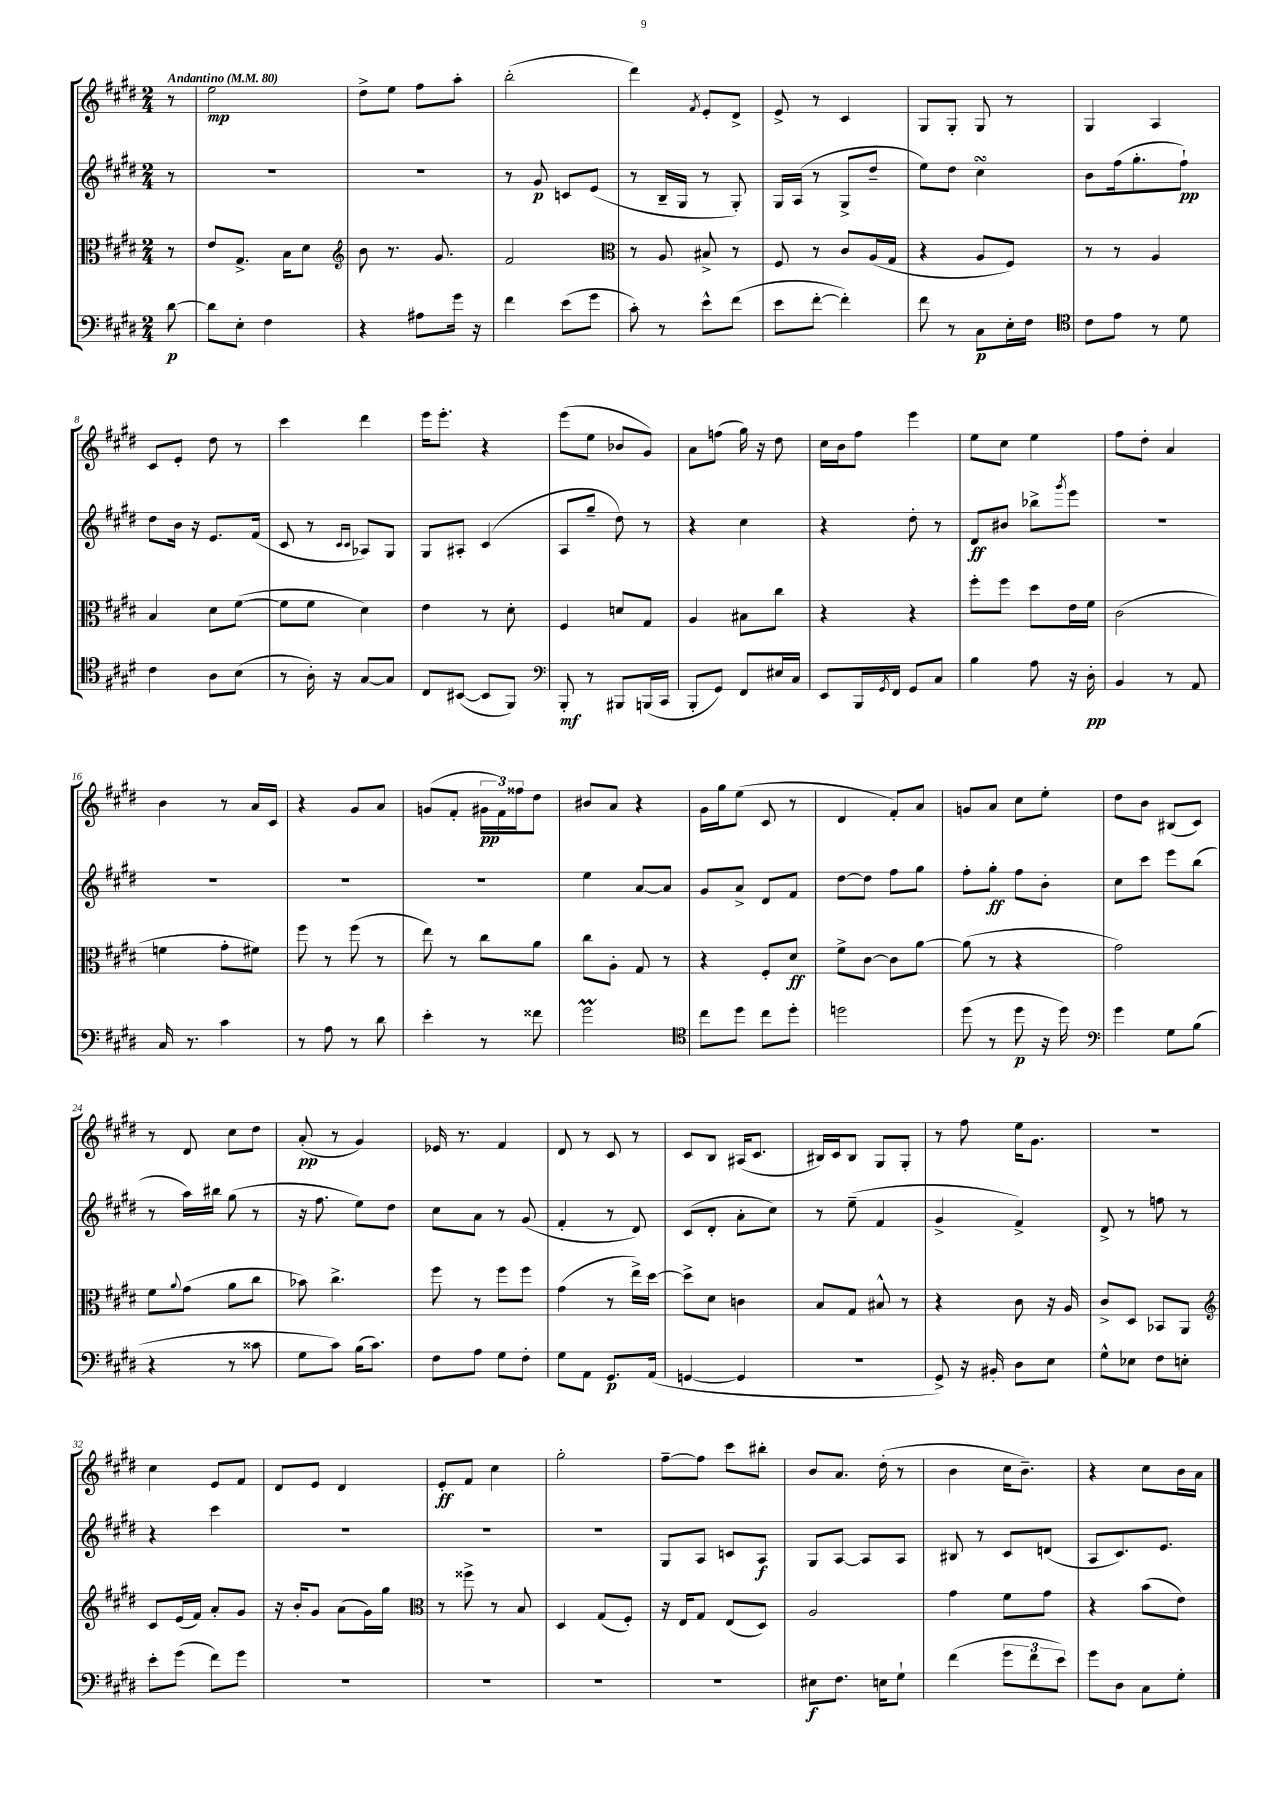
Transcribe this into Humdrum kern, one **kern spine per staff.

**kern	**kern	**kern	**kern
*staff4	*staff3	*staff2	*staff1
*clefF4	*clefC3	*clefG2	*clefG2
*k[f#c#g#d#]	*k[f#c#g#d#]	*k[f#c#g#d#]	*k[f#c#g#d#]
*M2/4	*M2/4	*M2/4	*M2/4
*MM80	*MM80	*MM80	*MM80
[8d#	8r	8r	8r
=	=	=	=
8d#]	8e	2r	2ee
8E'	8.G#^	.	.
4F#	.	.	.
.	16B	.	.
.	8d#	.	.
=	=	=	=
*	*clefG2	*	*
4r	8b	2r	8dd#^
.	8.r	.	8ee
8A#	.	.	8ff#
.	8.g#	.	.
16g#	.	.	8aa'
16r	.	.	.
=	=	=	=
4f#	2f#	8r	(2bb'
.	.	8g#	.
(8e	.	8c	.
8g#	.	(8e	.
=	=	=	=
*	*clefC3	*	*
8c#')	8r	8r	4ddd#)
8r	8A	16B~	.
.	.	16G#	.
.	.	.	8qf#
8e^^	8B#^	8r	8e'
(8f#	8r	8G#')	8d#^
=	=	=	=
8e	8F#	16G#	8e^
.	.	(16A	.
[8f#'	8r	8r	8r
4f#'])	8c#	8G#^	4c#
.	(16A	8dd#~	.
.	16G#	.	.
=	=	=	=
8f#	4r	8ee)	8G#
8r	.	8dd#	8G#'
8C#	8A	4cc#	8G#
16E'	8F#)	.	8r
16F#	.	.	.
=	=	=	=
*clefC4	*	*	*
8c#	8r	8b	4G#
8e	8r	(16ff#	.
.	.	8.gg#'	.
8r	4A	.	4A
8d#	.	8ff#`)	.
=	=	=	=
4c#	4B	8dd#	8c#
.	.	16b	8e'
.	.	16r	.
8A	8d#	8.e	8dd#
(8B	([8f#	.	8r
.	.	(16f#	.
=	=	=	=
8r	8f#]	8c#	4ccc#
16A')	8f#	8r	.
16r	.	.	.
.	.	16qqc#	.
.	.	16qqc#	.
[8G#	4d#)	8A-)	4ddd#
8G#]	.	8G#	.
=	=	=	=
8C#	4e	8G#	16eee
.	.	.	8.eee'
([8BB#	.	8A#'	.
8BB#]	8r	(4c#	4r
8FF#)	8d#'	.	.
=	=	=	=
*clefF4	*	*	*
8BBB'	4F#	8A	(8eee
8r	.	8gg#~	8ee
8BBB#	8d	8dd#)	8b-
(16BBB	8G#	8r	8g#)
16CC#	.	.	.
=	=	=	=
8BBB'	4A	4r	8a
8GG#)	.	.	(8ff
8FF#	8B#	4cc#	16gg#)
.	.	.	16r
16E#	8cc#	.	8dd#
16C#	.	.	.
=	=	=	=
8EE	4r	4r	16cc#
.	.	.	16b
16BBB	.	.	8ff#
8qGG#	.	.	.
16FF#	.	.	.
8GG#	4r	8dd#'	4eee
8C#	.	8r	.
=	=	=	=
4B	8ff#'	8d#	8ee
.	8ff#	8b#	8cc#
8A	8dd#	8bb-^	4ee
.	.	8qggg#	.
16r	16e	8eee	.
16D#'	16f#	.	.
=	=	=	=
4BB	(2c#	2r	8ff#
.	.	.	8dd#'
8r	.	.	4a
8AA	.	.	.
=	=	=	=
16C#	4f	2r	4b
8.r	.	.	.
4c#	8g#'	.	8r
.	8f#)	.	16a
.	.	.	16c#
=	=	=	=
8r	8ff#	2r	4r
8A	8r	.	.
8r	(8ff#	.	8g#
8d#	8r	.	8a
=	=	=	=
4e'	8ee)	2r	(8g
.	8r	.	8f#'
8r	8cc#	.	24g#
.	.	.	24f#)
.	.	.	24ff##
8f##	8a	.	8dd#
=	=	=	=
2g#	8cc#	4ee	8b#
.	8A'	.	8a
.	8G#	[8a	4r
.	8r	8a]	.
=	=	=	=
*clefC4	*	*	*
8cc#	4r	8g#	16g#
.	.	.	16gg#
8dd#	.	8a^	(8ee
8cc#	8F#'	8d#	8c#
8dd#'	8d#	8f#	8r
=	=	=	=
2dd	8f#^	[8dd#	4d#
.	[8c#	8dd#]	.
.	8c#]	8ff#	8f#')
.	[8a	8gg#	8a
=	=	=	=
(8dd#	(8a]	8ff#'	8g
8r	8r	8gg#'	8a
8dd#	4r	8ff#	8cc#
16r	.	8b'	8ee'
16dd#)	.	.	.
=	=	=	=
*clefF4	*	*	*
4g#	2g#)	8cc#	8dd#
.	.	8ccc#	8b
8G#	.	8eee	(8B#
(8B	.	(8bb	8c#)
=	=	=	=
4r	8f#	8r	8r
.	8qqa	.	.
.	(8g#	16aa)	8d#
.	.	16bb#	.
8r	8a	(8gg#	8cc#
8c##	8cc#	8r	8dd#
=	=	=	=
8G#	8b-)	16r	(8a'
.	.	8.ff#	.
8c#)	4.cc#^	.	8r
(16B	.	8ee)	4g#)
8.c#)	.	.	.
.	.	8dd#	.
=	=	=	=
8F#	8ff#	8cc#	16e-
.	.	.	8.r
8A	8r	8a	.
8G#	8ff#	8r	4f#
8F#'	8ff#	(8g#	.
=	=	=	=
8G#	(4g#	4f#'	8d#
8AA	.	.	8r
8.GG#	8r	8r	8c#
.	16ee^)	8d#)	8r
(16AA	[16dd#	.	.
=	=	=	=
[4GG	8dd#^]	(8c#	8c#
.	8d#	8d#'	8B
4GG]	4c	8a'	(16A#
.	.	.	8.c#
.	.	8cc#)	.
=	=	=	=
2r	8B	8r	16B#)
.	.	.	16c#
.	8G#	(8ee~	8B#
.	8B#^^	4f#	8G#
.	8r	.	8G#'
=	=	=	=
8GG#^)	4r	4g#^	8r
16r	.	.	8ff#
16BB#'	.	.	.
8D#	8c#	4f#^)	16ee
.	.	.	8.g#
8E	16r	.	.
.	16A	.	.
=	=	=	=
8G#^^	8c#^	8d#^	2r
8E-	8D#	8r	.
8F#	8BB-	8ff	.
8E'	8AA	8r	.
=	=	=	=
*	*clefG2	*	*
8e'	8c#	4r	4cc#
(8g#	(16e	.	.
.	16f#)	.	.
8f#)	8a'	4ccc#	8e
8g#	8g#	.	8f#
=	=	=	=
2r	16r	2r	8d#
.	16b'	.	.
.	8g#	.	8e
.	(8a	.	4d#
.	16g#)	.	.
.	16gg#	.	.
=	=	=	=
*	*clefC3	*	*
2r	8r	2r	8e'
.	8ff##^	.	8f#
.	8r	.	4cc#
.	8B	.	.
=	=	=	=
2r	4D#	2r	2gg#'
.	(8G#	.	.
.	8F#')	.	.
=	=	=	=
2r	16r	8G#	[8ff#~
.	16E	.	.
.	8G#	8A	8ff#]
.	(8E	8c	8ccc#
.	8D#)	8A	8bb#'
=	=	=	=
8E#	2A	8G#	8b
8.F#	.	[8A	8.a
.	.	8A]	.
16E	.	.	(16dd#'
8G#`	.	8A	8r
=	=	=	=
(4f#	4g#	8B#	4b
.	.	8r	.
12g#	8f#	8c#	16cc#
.	.	.	8.b~)
12f#	.	.	.
.	8g#	(8d	.
12e)	.	.	.
=	=	=	=
8g#	4r	8A	4r
8D#	.	8.c#)	.
8C#	(8b	.	8cc#
.	.	8.e	.
8G#'	8e)	.	16b
.	.	.	16a
==	==	==	==
*-	*-	*-	*-
